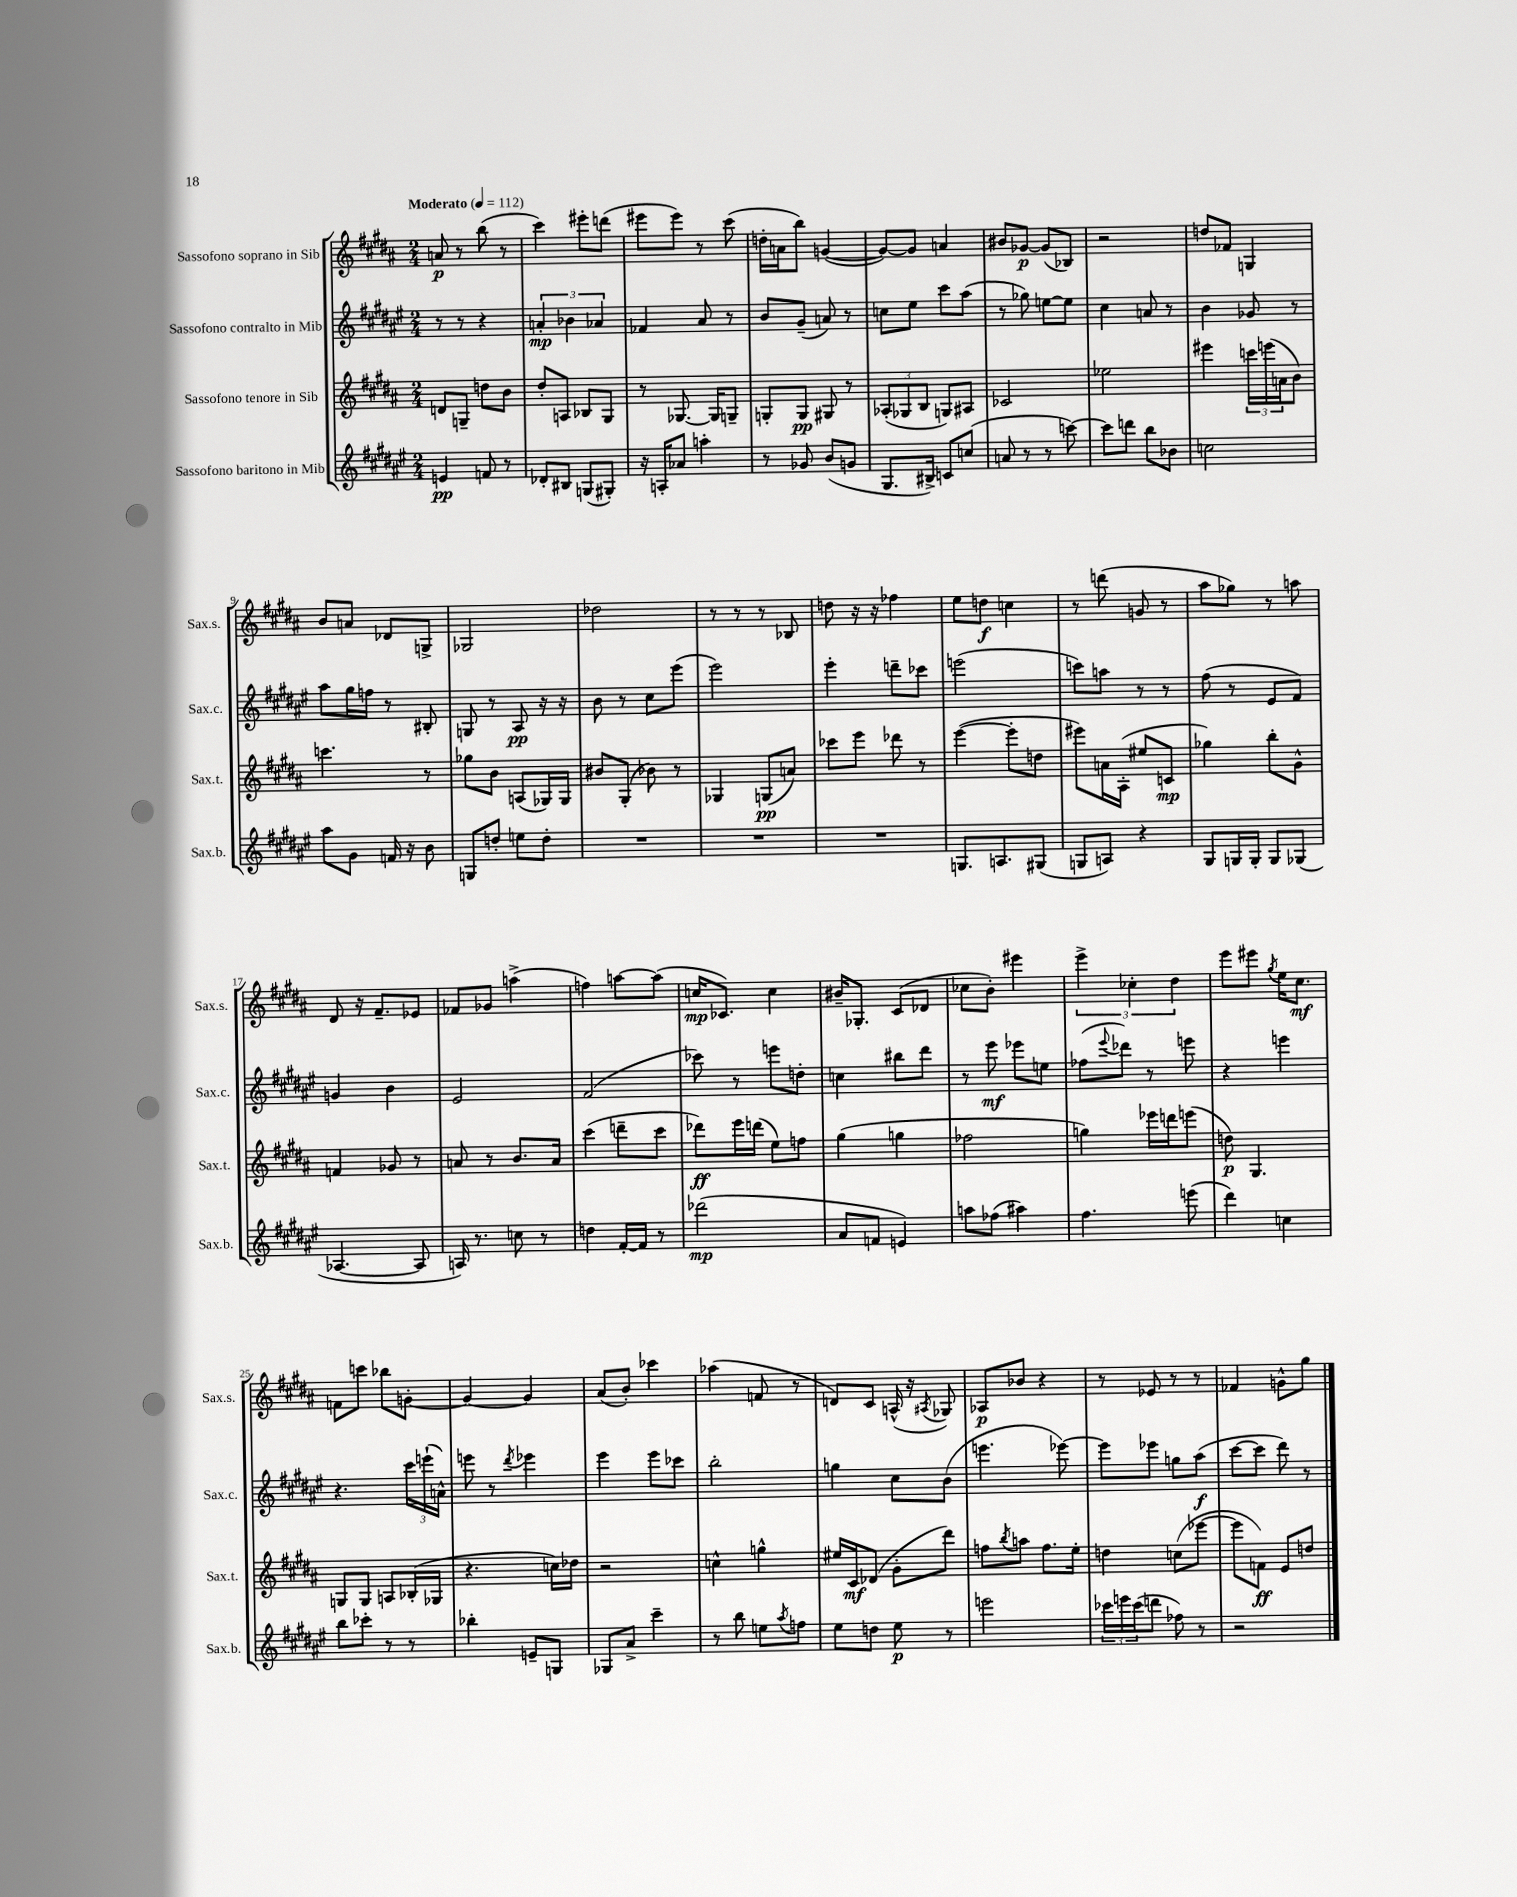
<<
\new StaffGroup <<
\new Staff = "s0" \with { instrumentName = "Sassofono soprano in Sib" shortInstrumentName = "Sax.s." } {
    \clef treble \key b \major \numericTimeSignature \time 2/4 \tempo "Moderato" 4 = 112
    a'8\p r8 b''8( r8 |
    cis'''4) eis'''8-. d'''8( |
    eis'''8 eis'''8) r8 cis'''8( |
    d''16-. a'16 b''8) g'4~( |
    g'8~) g'8 a'4 |
    bis'8 ges'8~\p ges'8( bes8) |
    r2 |
    d''8 fes'8 g4 |
    b'8 a'8 des'8 g8-> |
    ges2 |
    des''2 |
    r8 r8 r8 bes8 |
    d''8 r16 r16 fes''4 |
    e''8 d''8\f c''4 |
    r8 d'''8( g'8 r8 |
    ais''8 ges''8) r8 a''8 |
    dis'8 r16 fis'8.-- ees'8 |
    fes'8 ges'8 a''4->( |
    f''4) a''8~ a''8( |
    c''16\mp ces'8.) c''4 |
    bis'16-- ges8.-. cis'8( des'8 |
    ces''8 b'8-.) eis'''4 |
    \tuplet 3/2 { e'''4-> ces''4-. dis''4 } |
    e'''8 eis'''8 \acciaccatura { gis''8 } e''16 cis''8.\mf |
    f'8 c'''8 bes''8 g'8~-. |
    g'4~ g'4 |
    ais'8( b'8-.) ces'''4 |
    aes''4( f'8 r8 |
    d'8) cis'8 a16-^( r16 \acciaccatura { ais8 } ges8) |
    aes8\p bes'8 r4 |
    r8 ees'8 r8 r8 |
    fes'4 g'8-^ gis''8 \bar "|." |
}
\new Staff = "s1" \with { instrumentName = "Sassofono contralto in Mib" shortInstrumentName = "Sax.c." } {
    \clef treble \key fis \major \numericTimeSignature \time 2/4
    r8 r8 r4 |
    \tuplet 3/2 { a'4-.\mp bes'4 aes'4 } |
    fes'4 ais'8 r8 |
    b'8 gis'8--( a'8) r8 |
    c''8 eis''8 cis'''8 ais''8( |
    r8 ges''8) e''8~ e''8 |
    cis''4 a'8 r8 |
    b'4 ges'8 r8 |
    ais''8 gis''16 f''16 r8 bis8-. |
    g8 r8 ais8\pp r16 r16 |
    b'8 r8 cis''8 eis'''8( |
    eis'''2) |
    eis'''4-. d'''8-- ces'''8 |
    e'''2( |
    c'''8) a''8 r8 r8 |
    fis''8( r8 eis'8 fis'8) |
    g'4 b'4 |
    eis'2 |
    fis'2( |
    ces'''8) r8 e'''8 d''8-. |
    c''4 bis''8 dis'''8 |
    r8 eis'''8\mf ees'''8 e''8 |
    fes''8( \appoggiatura { eis'''8 } des'''8) r8 e'''8 |
    r4 e'''4 |
    r4. \tuplet 3/2 { cis'''16 e'''16-!( a'16-^) } |
    e'''8 r8 \acciaccatura { dis'''8 } ees'''4 |
    eis'''4 eis'''8 ces'''8 |
    b''2-. |
    g''4 cis''8 b'8( |
    e'''4. ees'''8~) |
    ees'''8 ees'''8 g''8 ais''8\f( |
    cis'''8~ cis'''8 dis'''8) r8 \bar "|." |
}
\new Staff = "s2" \with { instrumentName = "Sassofono tenore in Sib" shortInstrumentName = "Sax.t." } {
    \clef treble \key b \major \numericTimeSignature \time 2/4
    d'8 g8-- d''8 b'8 |
    dis''8-. a8 bes8 gis8 |
    r8 ges8.~ ges16 g8-- |
    g8-. g8\pp gis8 r8 |
    \tuplet 3/2 { aes8-.( ges8 b8 } g8) ais8 |
    ces'2 |
    ees''2 |
    eis'''4 \tuplet 3/2 { c'''16 e'''16( a'16 } b'8) |
    c'''4. r8 |
    ges''8 b'8 a8( ges16) ges16 |
    bis'8 gis8-.( bes'8) r8 |
    ges4 g8\pp( a'8) |
    ces'''8 e'''8 des'''8 r8 |
    e'''4~( e'''8-. d''8 |
    eis'''8) a'16 ais16-.( eis''8 c'8\mp |
    ges''4) b''8-. gis'8-^ |
    f'4 ges'8 r8 |
    a'8 r8 b'8. a'16 |
    cis'''4( d'''8-- cis'''8 |
    des'''8\ff) e'''16 d'''16( e''8) f''8 |
    gis''4( g''4 |
    fes''2 |
    g''4) ees'''16 d'''16 e'''8( |
    d''8\p) gis4. |
    g8 g8 a8 bes16-.( ges16 |
    r4. c''16) des''16 |
    r2 |
    c''4-^ g''4-^ |
    eis''16 cis'16\mf des'8( gis'8-. dis'''8) |
    f''8 \acciaccatura { b''8 } a''8 f''8. e''16-. |
    d''4 c''8( ees'''8~ |
    ees'''8 f'8\ff) e'8 d''8 \bar "|." |
}
\new Staff = "s3" \with { instrumentName = "Sassofono baritono in Mib" shortInstrumentName = "Sax.b." } {
    \clef treble \key fis \major \numericTimeSignature \time 2/4
    e'4\pp f'8 r8 |
    des'8-. bis8 g8( gis8-.) |
    r16 a16-. aes'8 a''4-. |
    r8 ges'8 b'8( g'8 |
    gis8. bis16->) c'8 c''8( |
    a'8 r8 r8 c'''8~) |
    c'''8 d'''8 b''8 bes'8 |
    c''2 |
    ais''8 gis'8 f'16 r16 b'8 |
    g8 d''8-. e''8 d''8-. |
    R2 |
    R2 |
    R2 |
    g8. a8. gis8( |
    g8 a8) r4 |
    gis8 g16 g16-. g8 ges8( |
    aes4.~ aes8 |
    a16) r8. c''8 r8 |
    d''4 fis'16~-. fis'16 r8 |
    des'''2\mp( |
    ais'8 f'8 e'4) |
    a''8 fes''8( ais''4) |
    fis''4. e'''8( |
    dis'''4) c''4 |
    b''8 ces'''8-. r8 r8 |
    bes''4-. e'8-- g8 |
    ges8 ais'8-> cis'''4-- |
    r8 b''8 e''8 \acciaccatura { ais''8 } f''8 |
    eis''8 d''8 eis''8\p r8 |
    e'''2 |
    \tuplet 3/2 { ces'''16 e'''16 ces'''16( } d'''8 fes''8) r8 |
    r2 \bar "|." |
}
>>
>>
